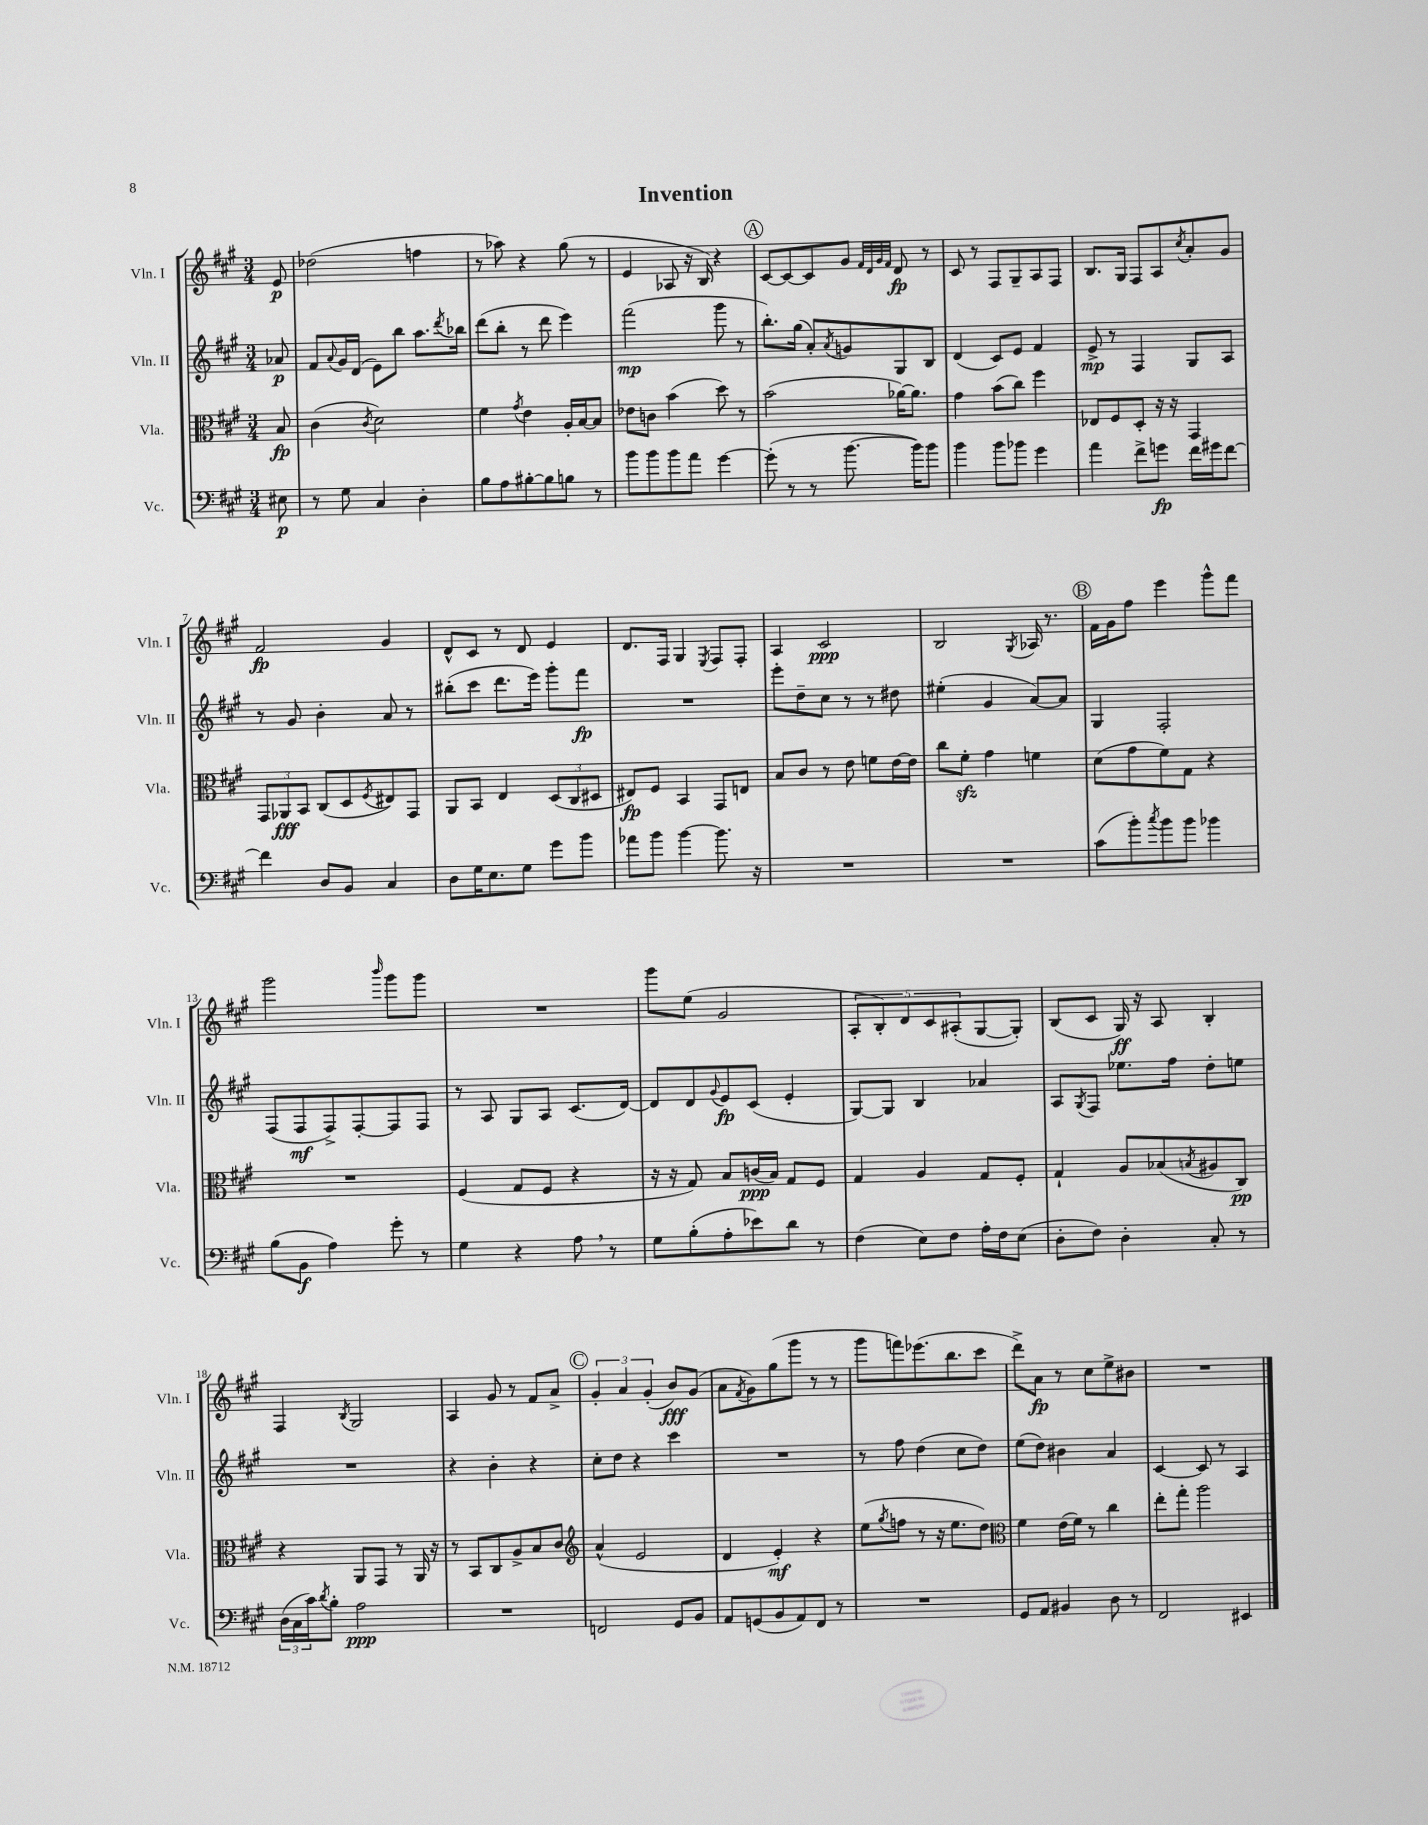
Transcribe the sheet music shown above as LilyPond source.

\header { title = "Invention" }
<<
\new StaffGroup <<
\new Staff = "s0" \with { instrumentName = "Vln. I" shortInstrumentName = "Vln. I" } {
    \clef treble \key a \major \numericTimeSignature \time 3/4 \partial 8
    e'8\p |
    des''2( f''4 |
    r8 aes''8) r4 gis''8( r8 |
    e'4 aes8 r16 b16) r4 |
    \mark \markup { \circle "A" } cis'8~ cis'8~ cis'8 gis'8 \grace { fis'32 d'32 gis'32 fis'32 } d'8\fp r8 |
    cis'8 r8 fis8 gis8-- a8 fis8 |
    b8. gis16 fis8 a8 \acciaccatura { cis''8 } a'8-. gis'8 |
    fis'2\fp gis'4 |
    d'8-^ cis'8 r8 d'8 e'4 |
    d'8. fis16 gis4 \acciaccatura { e8 } fis8 fis8-. |
    a4 cis'2\ppp |
    b2 \acciaccatura { gis8 } aes16 r8. |
    \mark \markup { \circle "B" } fis'16 gis'16 fis''8 e'''4 gis'''8-^ fis'''8 |
    gis'''2 \grace { b'''16 } gis'''8 gis'''8 |
    R2. |
    gis'''8 e''8( gis'2 |
    \tuplet 5/4 { a8-. b8-.) d'8 cis'8 ais8-.( } gis8~ gis8-.) |
    b8( cis'8 gis16\ff) r16 a8 b4-. |
    fis4 \acciaccatura { b8 } gis2 |
    a4 gis'8 r8 fis'8 a'8-> |
    \mark \markup { \circle "C" } \tuplet 3/2 { gis'4-. a'4 gis'4-.( } b'8\fff) gis'8( |
    a'8 \acciaccatura { fis'8 } gis'8) gis''8( gis'''8 r8 r8 |
    gis'''8 f'''8) ees'''8.( b''8. cis'''8 |
    d'''8->) a'8\fp r8 cis''8 e''8-> bis'8 |
    R2. \bar "|." |
}
\new Staff = "s1" \with { instrumentName = "Vln. II" shortInstrumentName = "Vln. II" } {
    \clef treble \key a \major \numericTimeSignature \time 3/4 \partial 8
    aes'8\p |
    fis'8 \appoggiatura { a'8 } gis'16 d'16( e'8) b''8 a''8. \acciaccatura { d'''8 } bes''16 |
    d'''8( b''8-. r8 d'''8 e'''4) |
    fis'''2\mp( gis'''8 r8 |
    \mark \markup { \circle "A" } b''8.-.) gis''16( a'8-.) \acciaccatura { a'8 } g'8 gis8 b8 |
    d'4( cis'8) e'8 fis'4 |
    e'8->\mp r8 fis4 gis8 a8 |
    r8 gis'8 b'4-. a'8 r8 |
    bis''8-.( cis'''8 d'''8. e'''16) gis'''8-. fis'''8\fp |
    R2. |
    e'''8-. d''8-- cis''8 r8 r8 dis''8 |
    eis''4-.( gis'4 a'8~) a'8 |
    \mark \markup { \circle "B" } gis4 fis2-. |
    fis8( fis8\mf fis8->) fis8~-. fis8 fis8 |
    r8 a8 gis8 a8 cis'8.( d'16~) |
    d'8 d'8 \appoggiatura { gis'8 } e'8\fp cis'8( e'4-. |
    gis8~) gis8 b4 aes'4 |
    a8 \acciaccatura { gis8 } fis8 ees''8. fis''16 d''8-. e''8 |
    R2. |
    r4 b'4-. r4 |
    \mark \markup { \circle "C" } cis''8-. d''8 r4 cis'''4 |
    R2. |
    r8 fis''8 d''4( cis''8 d''8) |
    e''8( d''8) bis'4 a'4 |
    cis'4~ cis'8 r8 a4 \bar "|." |
}
\new Staff = "s2" \with { instrumentName = "Vla." shortInstrumentName = "Vla." } {
    \clef alto \key a \major \numericTimeSignature \time 3/4 \partial 8
    b8\fp |
    cis'4( \acciaccatura { cis'8 } d'2) |
    fis'4 \acciaccatura { gis'8 } e'4 a16-. b16~ b8 |
    ees'8 c'8 b'4( d''8) r8 |
    \mark \markup { \circle "A" } b'2( aes'16~) aes'8. |
    gis'4 b'8( cis''8) fis''4 |
    ees8 fis8 d8-. r16 r16 gis,4 |
    \tuplet 3/2 { gis,8 aes,8\fff b,8 } cis8( d8 \acciaccatura { fis8 } eis8) gis,8 |
    a,8 b,8 e4 \tuplet 3/2 { d8( cis8 dis8 } |
    eis8\fp) fis8 b,4 gis,8 e8 |
    b8 cis'8 r8 e'8 f'8 e'16~ e'16 |
    cis''8 fis'8-.\sfz gis'4 f'4 |
    \mark \markup { \circle "B" } d'8( gis'8 fis'8) gis8 r4 |
    R2. |
    fis4( gis8 fis8 r4 |
    r16 r16 gis8) b8 c'16\ppp( b16) gis8 fis8 |
    gis4 a4 gis8 fis8-. |
    gis4-! a8 bes8( \acciaccatura { b8 } ais8 cis8\pp) |
    r4 a,8 gis,8 r8 a,16 r16 |
    r8 b,8 cis8 a8-> b8 cis'8 |
    \mark \markup { \circle "C" } \clef treble a'4-^( e'2 |
    d'4 e'4-.\mf) r4 |
    e''8( \acciaccatura { gis''8 } f''8 r8 r16 e''8. d''8) |
    \clef alto fis'4 e'16( fis'16) r8 cis''4 |
    e''8-. gis''8-. a''2 \bar "|." |
}
\new Staff = "s3" \with { instrumentName = "Vc." shortInstrumentName = "Vc." } {
    \clef bass \key a \major \numericTimeSignature \time 3/4 \partial 8
    eis8\p |
    r8 gis8 cis4 d4-. |
    b8 a8 bis8~-. bis8 b8 r8 |
    b'8 b'8 b'8 a'8 gis'4~ |
    \mark \markup { \circle "A" } gis'8-.( r8 r8 b'8.~ b'16) b'8 |
    b'4 b'8 bes'8 gis'4 |
    a'4 fis'8-> g'8\fp fis'16 gis'16 fis'8~ |
    fis'4 d8 b,8 cis4 |
    d8 gis16 e8. gis8 gis'8 b'8 |
    aes'8 b'8 b'4~ b'8. r16 |
    R2. |
    R2. |
    \mark \markup { \circle "B" } cis'8( b'8-.) \acciaccatura { cis''8 } b'8 b'8 bes'4 |
    b8( b,8\f a4) gis'8-. r8 |
    gis4 r4 a8 \breathe r8 |
    gis8 b8-.( a8-. ees'8) d'8 r8 |
    fis4( e8) fis8 a16-. fis16 e8( |
    d8-. fis8) d4-. cis8-. r8 |
    \tuplet 3/2 { d16( cis16 cis'16) } \acciaccatura { d'8 } b8-. a2\ppp |
    R2. |
    \mark \markup { \circle "C" } f,2 gis,8 b,8 |
    a,8 g,8( b,8 a,8) fis,8 r8 |
    R2. |
    gis,8 a,8 bis,4 d8 r8 |
    fis,2 eis,4 \bar "|." |
}
>>
>>
